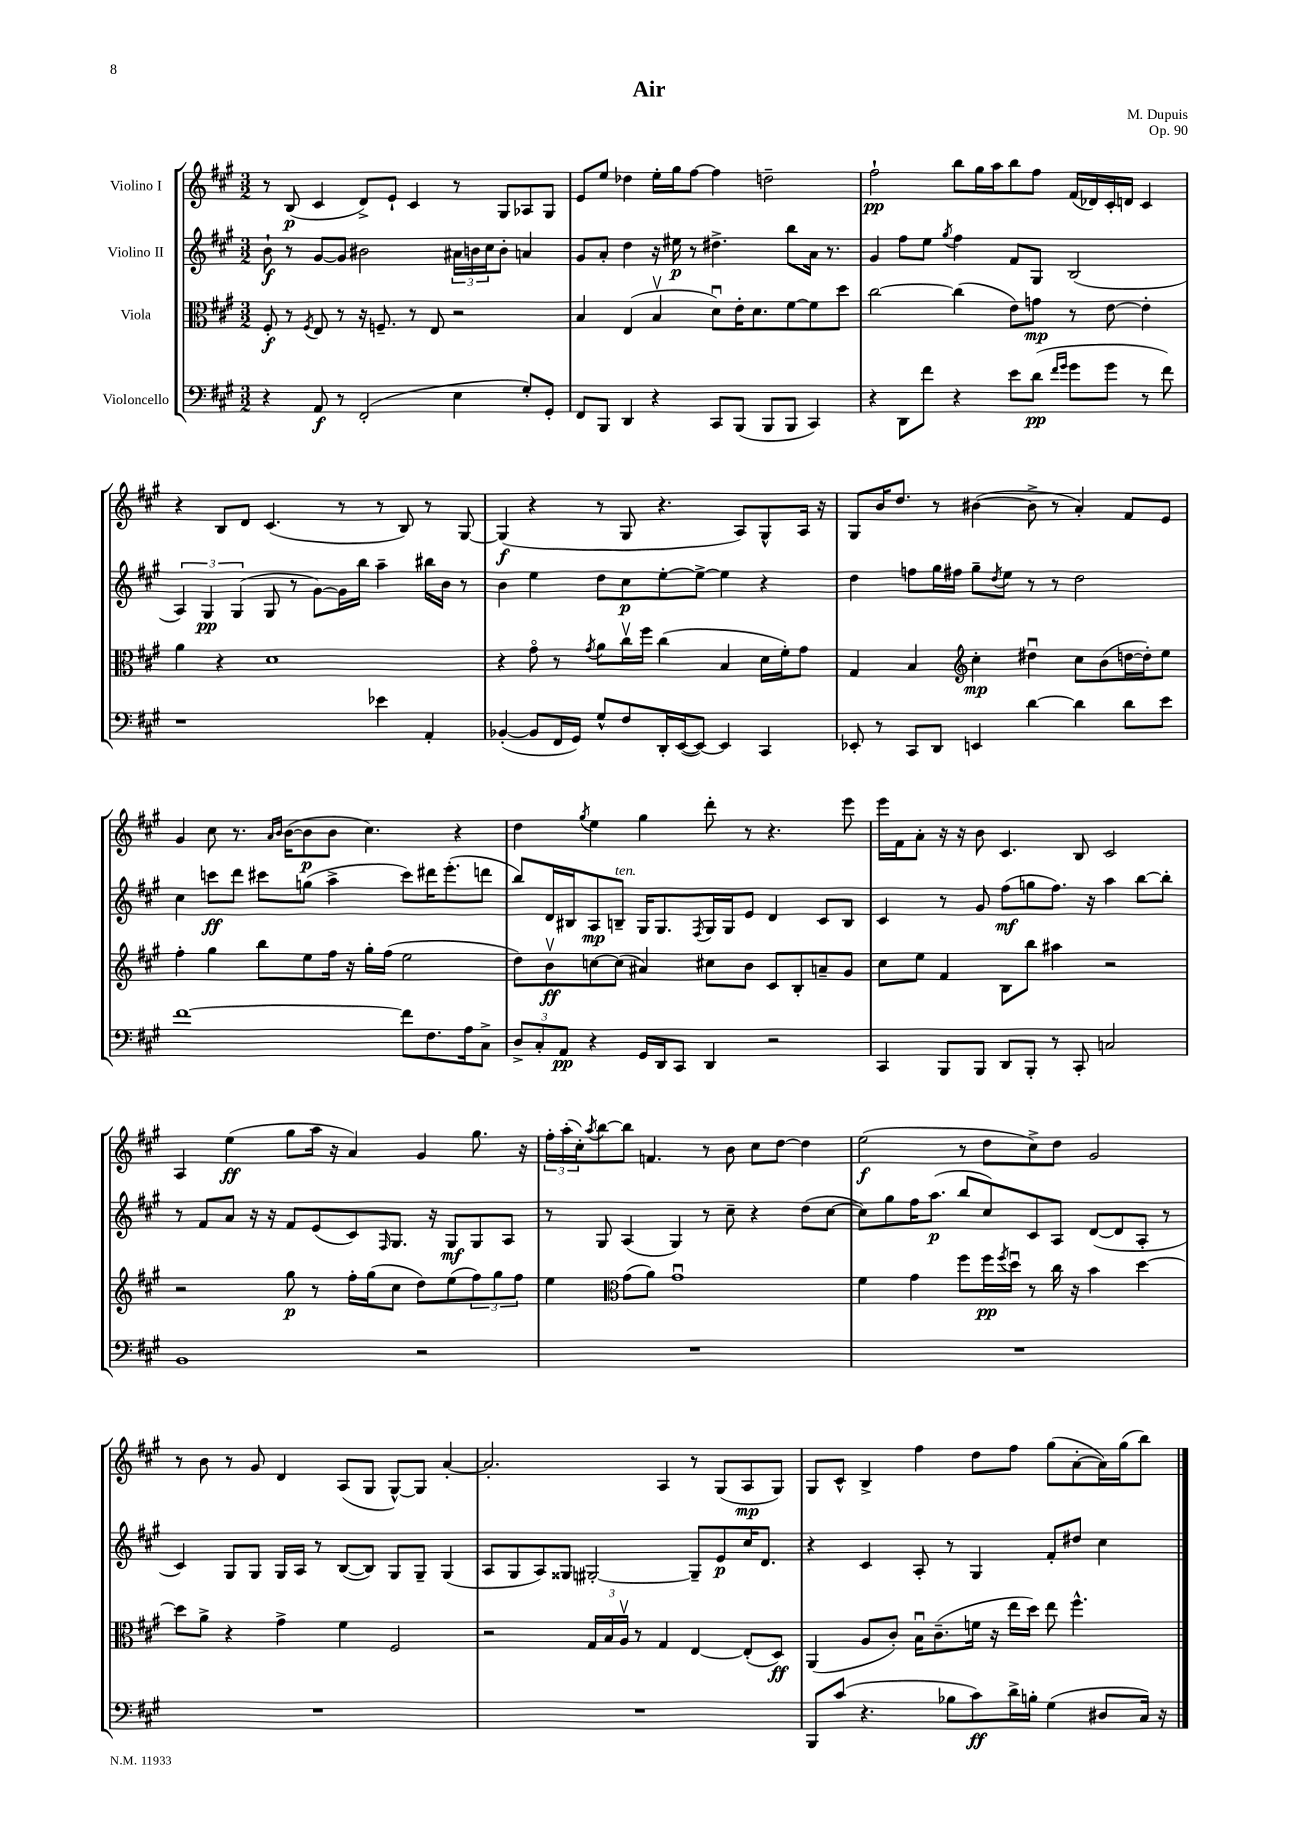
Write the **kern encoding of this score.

**kern	**kern	**kern	**kern
*staff4	*staff3	*staff2	*staff1
*clefF4	*clefC3	*clefG2	*clefG2
*k[f#c#g#]	*k[f#c#g#]	*k[f#c#g#]	*k[f#c#g#]
*M3/2	*M3/2	*M3/2	*M3/2
4r	8F#'	8b`	8r
.	8r	8r	(8B
.	8qF#	.	.
8AA	8E	[8g#	4c#
8r	8r	8g#]	.
(2FF#'	16r	2b#	8d^)
.	8.F~	.	.
.	.	.	8e`
.	8r	.	4c#
.	8E	.	.
4E	2r	24a#	8r
.	.	24b	.
.	.	24cc#	.
.	.	8b'	8G#
8G#')	.	4a	8A-
8GG#'	.	.	8G#
=	=	=	=
8FF#	4B	8g#	8e
8BBB	.	8a'	8ee
4DD	(4E	4dd	4dd-
4r	4Bv	16r	16ee'
.	.	16ee#	16gg#
.	.	8r	[8ff#
8CC#	8du)	4.dd#^	4ff#]
(8BBB	16e'	.	.
.	8.d	.	.
8BBB	.	.	2dd~
8BBB	[8f#	8bb	.
4CC#)	8f#]	16a	.
.	.	8.r	.
.	8dd	.	.
=	=	=	=
4r	[2cc#	4g#	2ff#`
8DD	.	8ff#	.
8f#	.	8ee	.
.	.	8qgg#	.
4r	(4cc#]	4ff#	8bb
.	.	.	16gg#
.	.	.	16aa
8e	8e)	8f#	8bb
(8d	8g	8G#	8ff#
16qqf#	.	.	.
16qqg#	.	.	.
8g#	8r	(2B	(16f#
.	.	.	16d-)
8g#	[8e	.	16c#'
.	.	.	16d
8r	4e']	.	4c#
8f#)	.	.	.
=	=	=	=
1r	4a	6A)	4r
.	.	6G#	.
.	4r	.	8B
.	.	(6G#	.
.	.	.	8d
.	1d	8G#	(4.c#
.	.	8r	.
.	.	[8g#)	.
.	.	16g#]	8r
.	.	16bb	.
4e-	.	4aa~	8r
.	.	.	8B)
4AA'	.	16bb#	8r
.	.	16b	.
.	.	8r	[8G#
=	=	=	=
([4BB-'	4r	4b	(4G#]
8BB-]	8g#o	4ee	4r
16FF#	8r	.	.
16GG#)	.	.	.
.	8qg#	.	.
8G#^^	8a	8dd	8r
8F#	16cc#v	8cc#	8G#
.	16ff#	.	.
16DD'	(4cc#	[8ee'	4.r
([16EE	.	.	.
8EE_)	.	8ee^_	.
4EE]	4B	4ee]	.
.	.	.	8A)
4CC#	16d	4r	8G#^^
.	16f#')	.	.
.	8g#	.	16A
.	.	.	16r
=	=	=	=
8EE-'	4G#	4dd	8G#
8r	.	.	16b
.	.	.	8.dd
8CC#	4B	8ff	.
8DD	.	16gg#	8r
.	.	16ff#	.
*	*clefG2	*	*
4EE	4cc#'	8gg#~	([4b#
.	.	8qdd	.
.	.	8ee	.
[4d	4dd#u	8r	8b#^]
.	.	8r	8r
4d]	8cc#	2dd	4a')
.	(8b	.	.
8d	[16dd	.	8f#
.	16dd'])	.	.
8e	8ee	.	8e
=	=	=	=
[1f#	4ff#'	4cc#	4g#
.	4gg#	8ccc	8cc#
.	.	8ddd	8.r
.	8bb	8ccc#	.
.	.	.	16qqa
.	.	.	16qqb
.	.	.	([16b
.	8ee	(8gg	8b]
.	16ff#	4aa^	8b
.	16r	.	.
.	16gg#'	.	4.cc#)
.	(16ff#	.	.
8f#]	2ee	8ccc#)	.
8.F#	.	16ddd#	.
.	.	(8.eee'	.
.	.	.	4r
16A	.	.	.
8C#^	.	8ddd	.
=	=	=	=
12D^	8dd)	8bb)	4dd
12C#'	.	.	.
.	8bv	16d	.
12AA	.	.	.
.	.	16B#	.
.	.	.	8qgg#
4r	[8cc	8A	4ee
.	(8cc]	8B~	.
16GG#	4a#)	16G#	4gg#
16DD	.	8.G#	.
8CC#	.	.	.
.	.	8qF#	.
4DD	8cc#	16G#	8ddd'
.	.	16G#	.
.	8b	8e	8r
2r	8c#	4d	4.r
.	8B'	.	.
.	8a~	8c#	.
.	8g#	8B	8eee
=	=	=	=
4CC#	8cc#	4c#	16eee
.	.	.	16f#
.	8ee	.	8a'
8BBB	4f#	8r	16r
.	.	.	16r
8BBB	.	8g#	8b
8DD	8B	(8ff#	4.c#
8BBB'	8bb	8gg	.
8r	4aa#	8.ff#)	.
8CC#'	.	.	8B
.	.	16r	.
2C	2r	4aa	2c#
.	.	[8bb	.
.	.	8bb']	.
=	=	=	=
1BB	2r	8r	4A
.	.	8f#	.
.	.	8a	(4ee
.	.	16r	.
.	.	16r	.
.	8gg#	8f#	8gg#
.	8r	(8e	16aa
.	.	.	16r
.	16ff#'	8c#)	4a)
.	(16gg#	.	.
.	.	16qqF#	.
.	8cc#	8.G#	.
2r	8dd)	.	4g#
.	.	16r	.
.	(8ee	8G#	.
.	12ff#)	8G#	8.gg#
.	12gg#	.	.
.	.	8A	.
.	12ff#	.	.
.	.	.	16r
=	=	=	=
1.r	4ee	8r	24ff#'
.	.	.	(24aa'
.	.	.	24cc#')
.	.	.	8qaa
.	.	8G#	[8bb
*	*clefC3	*	*
.	(8g#	(4A	8bb]
.	8a)	.	4.f
.	1g#u	4G#)	.
.	.	8r	8r
.	.	8cc#~	8b
.	.	4r	8cc#
.	.	.	[8dd
.	.	(8dd	4dd]
.	.	[8cc#	.
=	=	=	=
1.r	4f#	8cc#])	(2ee
.	.	8gg#	.
.	4g#	16ff#	.
.	.	(8.aa	.
.	8ff#	8bb	8r
.	16ff#	8cc#)	8dd
.	8qff#	.	.
.	16ddu	.	.
.	8r	8c#	8cc#^)
.	16cc#	8A	8dd
.	16r	.	.
.	4b	([8d	2g#
.	.	8d]	.
.	[4dd	8A'	.
.	.	8r	.
=	=	=	=
1.r	8dd]	4c#)	8r
.	8a^	.	8b
.	4r	8G#	8r
.	.	8G#	8g#
.	4g#^	16G#	4d
.	.	16A	.
.	.	8r	.
.	4f#	([8B	(8A
.	.	8B])	8G#
.	2F#	8G#	[8G#^^)
.	.	8G#~	8G#]
.	.	(4G#	[4a'
=	=	=	=
1.r	2r	8A	2.a']
.	.	8G#	.
.	.	8A)	.
.	.	8G##	.
.	24G#	[2G#'	.
.	24B	.	.
.	24Av	.	.
.	8r	.	.
.	4G#	.	4A
.	[4E	8G#~]	8r
.	.	8e	(8G#
.	(8E']	16cc#	8A
.	.	8.d	.
.	8D)	.	8G#)
=	=	=	=
8BBB	(4AA	4r	8G#
(8c#	.	.	8c#^^
4.r	8A	4c#	4B^
.	8c#')	.	.
.	16Bu	8A'	4ff#
.	(8.c#~	.	.
8B-	.	8r	.
8c#)	16f	4G#	8dd
.	16r	.	.
16d^	16ee	.	8ff#
16B'	16dd)	.	.
(4G#	8ee	8f#'	(8gg#
.	4.ff#^^	8dd#	[8a'
8D#	.	4cc#	16a])
.	.	.	(16gg#
16C#)	.	.	8bb)
16r	.	.	.
==	==	==	==
*-	*-	*-	*-
